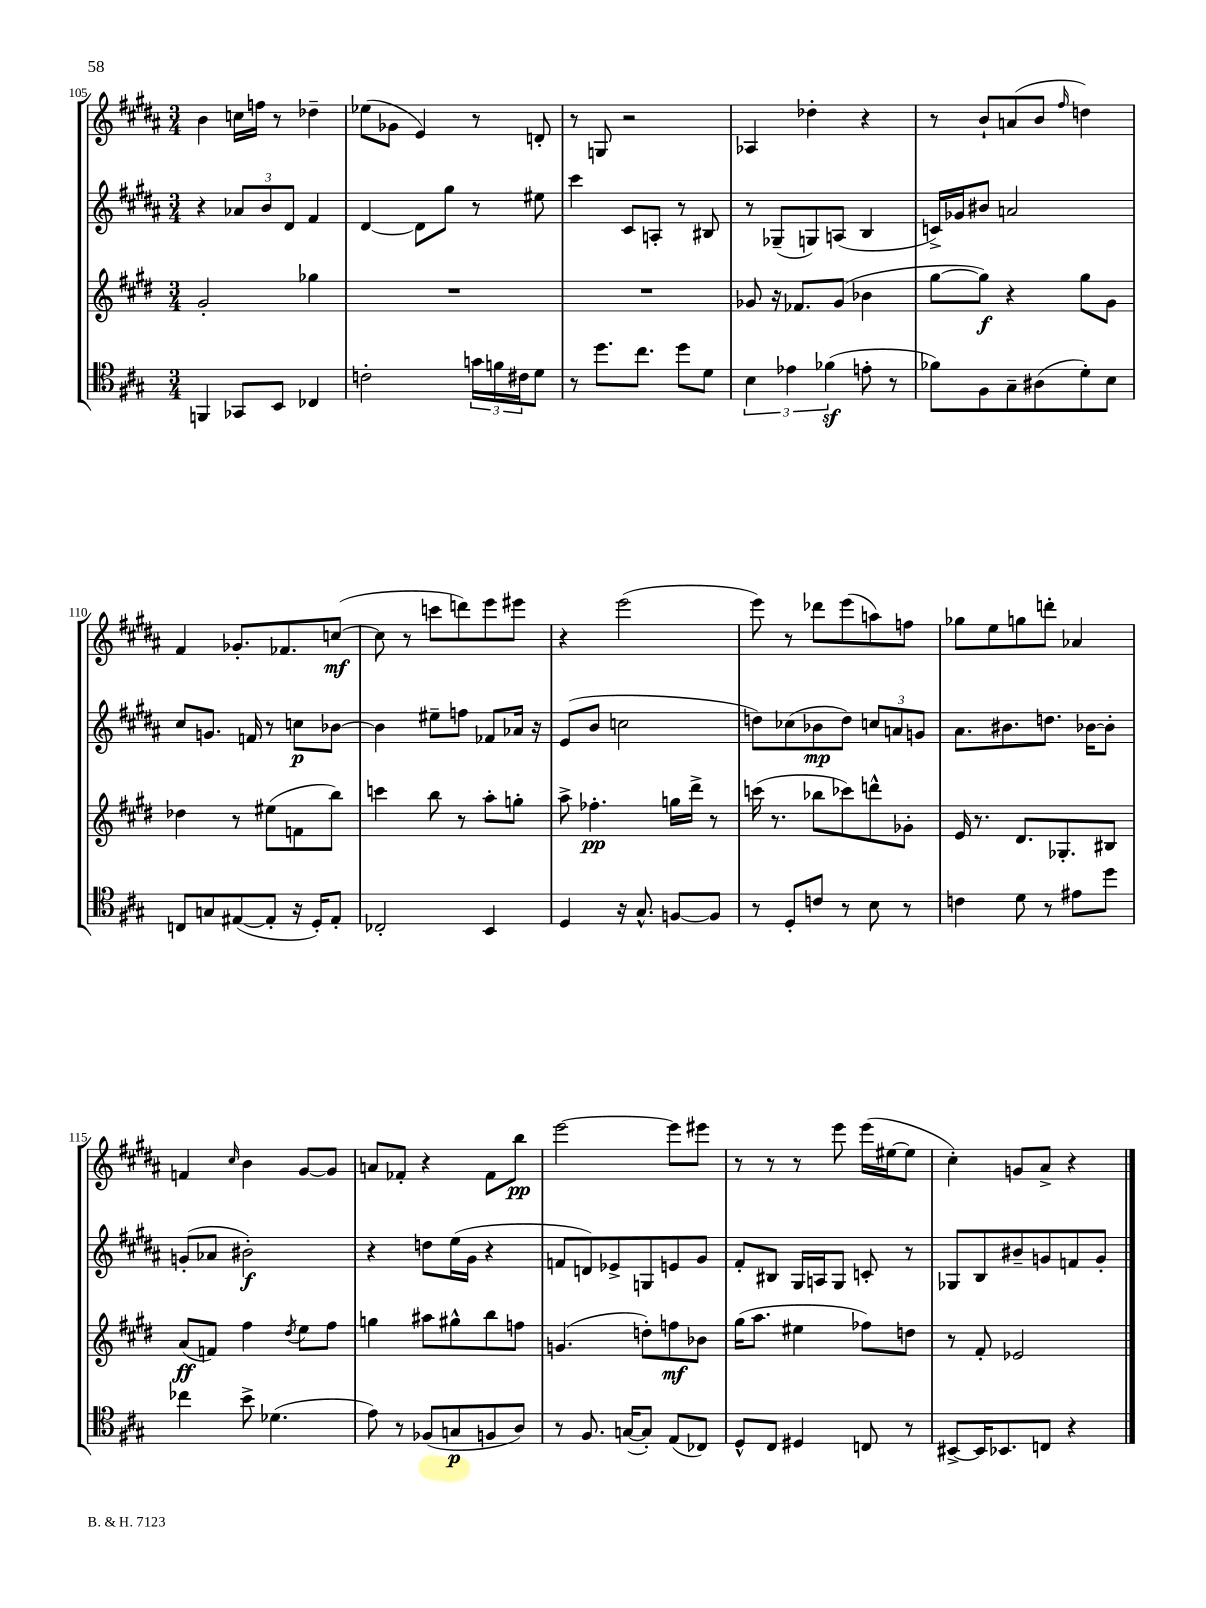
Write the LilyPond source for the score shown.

<<
\new StaffGroup <<
\new Staff = "s0" {
    \clef treble \key b \major \numericTimeSignature \time 3/4
    b'4 c''16 f''16 r8 des''4-- |
    ees''8( ges'8 e'4) r8 d'8-. |
    r8 g8 r2 |
    aes4 des''4-. r4 |
    r8 b'8-! a'8( b'8 \grace { fis''16 } d''4) |
    fis'4 ges'8.-. fes'8. c''8~\mf( |
    c''8 r8 c'''8 d'''8) e'''8 eis'''8 |
    r4 e'''2( |
    e'''8) r8 des'''8 e'''8( a''8) f''8 |
    ges''8 e''8 g''8 d'''8-. aes'4 |
    f'4 \grace { cis''16 } b'4 gis'8~ gis'8 |
    a'8 fes'8-. r4 fes'8 b''8\pp |
    e'''2~ e'''8 eis'''8 |
    r8 r8 r8 e'''8 e'''16( eis''16~ eis''8 |
    cis''4-.) g'8 ais'8-> r4 \bar "|." |
}
\new Staff = "s1" {
    \clef treble \key b \major \numericTimeSignature \time 3/4
    r4 \tuplet 3/2 { aes'8 b'8 dis'8 } fis'4 |
    dis'4~ dis'8 gis''8 r8 eis''8 |
    cis'''4 cis'8 a8-. r8 bis8 |
    r8 ges8--( g8) a8( b4 |
    c'16->) ges'16 bis'8 a'2 |
    cis''8 g'8. f'16 r8 c''8\p bes'8~ |
    bes'4 eis''8-- f''8 fes'8 aes'16 r16 |
    e'8( b'8 c''2 |
    d''8) ces''8( bes'8\mp d''8) \tuplet 3/2 { c''8 a'8 g'8 } |
    ais'8. bis'8. d''8. bes'16~ bes'8-. |
    g'8-.( aes'8 bis'2-.\f) |
    r4 d''8 e''16( gis'16 r4 |
    f'8 d'8) ees'8-> g8 e'8 gis'8 |
    fis'8-. bis8 gis16 a16 gis8 c'8-. r8 |
    ges8 b8 bis'8-- g'8 f'8 g'8-. \bar "|." |
}
\new Staff = "s2" {
    \clef treble \key e \major \numericTimeSignature \time 3/4
    gis'2-. ges''4 |
    R2. |
    R2. |
    ges'8 r16 fes'8. ges'8( bes'4 |
    gis''8~ gis''8\f) r4 gis''8 gis'8 |
    des''4 r8 eis''8( f'8 b''8) |
    c'''4 b''8 r8 a''8-. g''8-. |
    a''8-> fes''4.-.\pp g''16 dis'''16-> r8 |
    c'''16( r8. bes''8 ces'''8) d'''8-^ ges'8-. |
    e'16 r8. dis'8. ges8.-. bis8 |
    a'8\ff( f'8) fis''4 \acciaccatura { dis''8 } e''8 fis''8 |
    g''4 ais''8 gis''8-^ b''8 f''8 |
    g'4.( d''8-.) f''8\mf bes'8 |
    gis''16( a''8. eis''4 fes''8) d''8 |
    r8 fis'8-. ees'2 \bar "|." |
}
\new Staff = "s3" {
    \clef tenor \key a \major \numericTimeSignature \time 3/4
    f,4 ges,8 b,8 ces4 |
    c'2-. \tuplet 3/2 { g'16 f'16 cis'16 } d'8 |
    r8 d''8. cis''8. d''8 d'8 |
    \tuplet 3/2 { b4 ees'4 fes'4\sf( } e'8-. r8 |
    fes'8) fis8 gis8-- ais8( d'8-.) b8 |
    c8 g8 eis8~( eis8-. r16 d16-.) eis8-. |
    ces2-. b,4 |
    d4 r16 gis8.-^ f8~ f8 |
    r8 d8-. c'8 r8 b8 r8 |
    c'4 d'8 r8 eis'8 d''8 |
    ces''4 b'8-> des'4.( |
    e'8) r8 fes8( g8\p f8 a8) |
    r8 fis8. g16~( g8-.) e8( ces8) |
    d8-^ cis8 dis4 c8 r8 |
    bis,8~-> bis,16 bes,8. c8 r4 \bar "|." |
}
>>
>>
\layout { \context { \Score currentBarNumber = #105 } }
